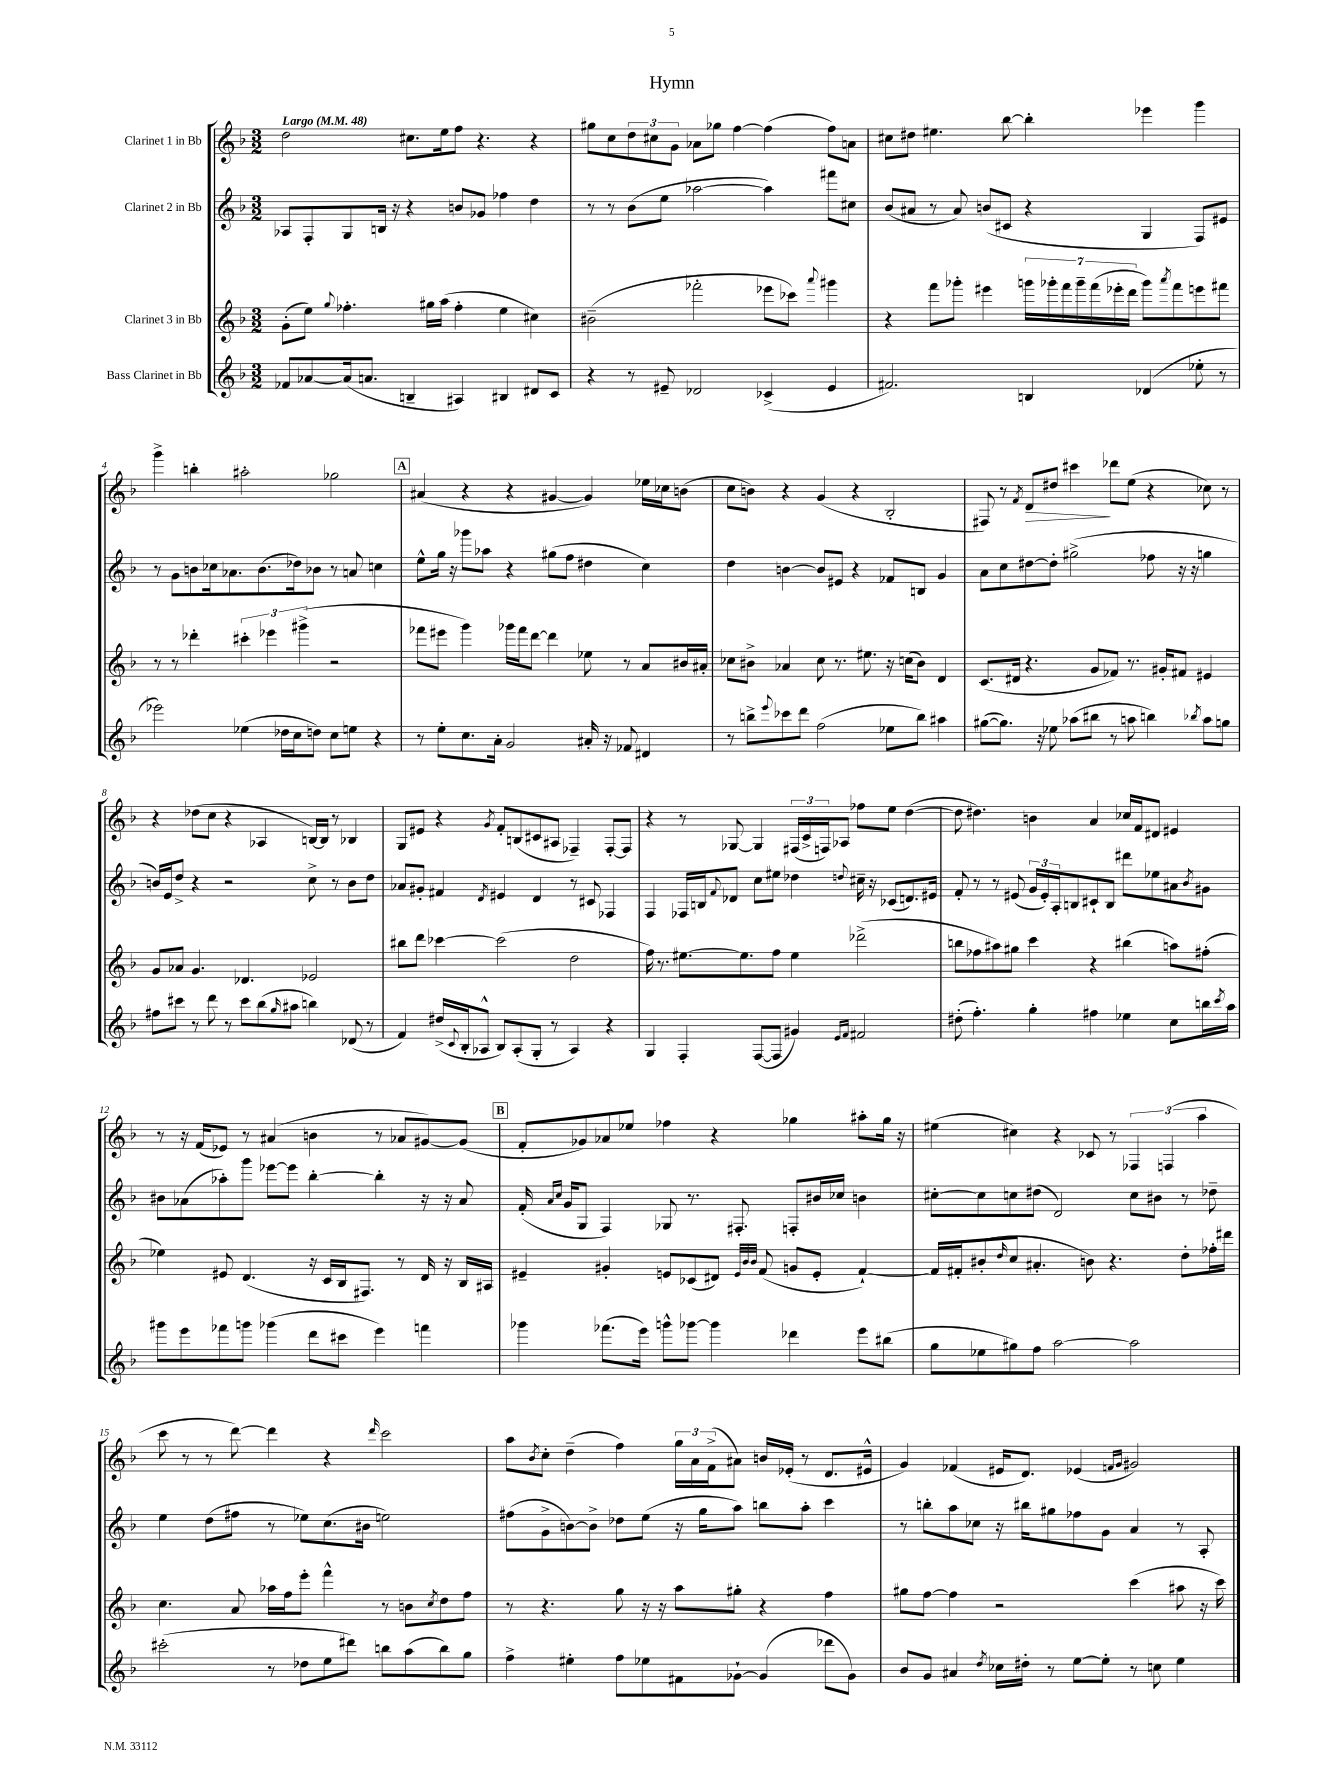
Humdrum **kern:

**kern	**kern	**kern	**kern
*staff4	*staff3	*staff2	*staff1
*clefG2	*clefG2	*clefG2	*clefG2
*k[b-]	*k[b-]	*k[b-]	*k[b-]
*M3/2	*M3/2	*M3/2	*M3/2
*MM48	*MM48	*MM48	*MM48
8f-	(8g'	8A-	2dd
[8a-	8ee)	8F'	.
.	8qqgg	.	.
(16a-]	4.ff-'	8G	.
8.a	.	.	.
.	.	16B	.
.	.	16r	.
4B~	.	4r	8.cc#
.	16gg#	.	.
.	(16aa	.	16ee
4A#)	4ff-'	8b	8ff
.	.	8g-	4.r
4B#	4ee	4ff-	.
8d#	4cc#)	4dd	4r
8c	.	.	.
=	=	=	=
4r	(2b#~	8r	8gg#
.	.	8r	8cc
8r	.	(8b-	12dd
.	.	.	12cc#
8e#~	.	8ee	.
.	.	.	12g
2d-	2fff-'	[2aa-	8a-
.	.	.	8gg-
.	.	.	[4ff
(4c-^	8eee-	4aa-])	(4ff]
.	8ccc-)	.	.
.	8qqaaa	.	.
4e#	4ggg#	8fff#	8ff)
.	.	8cc#	8a
=	=	=	=
2.f#)	4r	(8b-	8cc#
.	.	8a#	8dd#
.	8fff	8r	4.ee#
.	8ggg-'	8a#)	.
.	4eee#	(8b	.
.	.	8c#	[8bb-
4B	28ggg	4r	4bb-']
.	28ggg-'	.	.
.	28fff	.	.
.	28ggg-~	.	.
.	(28fff	.	.
.	28eee-'	.	.
.	28ddd	.	.
(4d-	8ggg-)	4G	4eee-
.	8qaaa	.	.
.	8fff	.	.
8ee-'	8eee	8F)	4ggg
8r	8fff#	8e#	.
=	=	=	=
2eee-)	8r	8r	4ggg^
.	8r	8g	.
.	4ddd-'	8b	4bb'
.	.	16cc-	.
.	.	8.a-	.
(4ee-	6ccc#'	.	2aa#'
.	.	(8.b	.
.	6eee-	.	.
16dd-	.	.	.
16cc	.	16dd-)	.
.	(6ggg#^	.	.
8dd)	.	8b-	.
8cc	2r	8r	2gg-
8ee	.	8a	.
4r	.	4cc	.
=	=	=	=
8r	8fff-	8ee^^	(4a#
8ee'	8eee#	16gg	.
.	.	16r	.
8.cc	4ggg)	8ggg-	4r
.	.	8aa-	.
16a'	.	.	.
2g	16ggg-	4r	4r
.	16fff-	.	.
.	[8ddd	.	.
.	4ddd]	(8gg#	[4g#
.	.	8ff	.
16a#'	8ee-	4dd#	4g#])
16r	.	.	.
8f-	8r	.	.
4d#	8a	4cc)	16ee-
.	.	.	16cc-
.	16b#	.	(8b
.	16a#'	.	.
=	=	=	=
8r	8cc-	4dd	8cc
8bb^	8b#^	.	8b)
8qqeee	.	.	.
8ccc-	4a-	[4b	4r
8ddd	.	.	.
(2ff	8cc-	8b]	(4g
.	8.r	8e#	.
.	.	4r	4r
.	8.ee#	.	.
8ee-	16r	8f-	2B-'
.	(16cc	.	.
8bb)	8b#)	8B	.
4aa#	4d	4g	.
=	=	=	=
([8gg#	(8.c	8a	8F#)
8.gg#])	.	8cc	8r
.	16d#	.	.
.	.	.	8qf
.	4.r	[8dd#	8d
16r	.	.	.
8ee-	.	8dd#']	8dd#
(8aa-	.	(2gg#^	4ccc#
8bb#	8g	.	.
8r	8f-)	.	8ddd-
8aa	8.r	.	(8ee
4bb)	.	8ff-	4r
.	16g#'	.	.
.	8f#	16r	.
.	.	16r	.
8qbb-	.	.	.
8aa	4e#	4gg	8cc-)
8gg	.	.	8r
=	=	=	=
8ff#	8g	16b)	4r
.	.	16e	.
8ccc#	8a-	8dd^	.
8r	4.g	4r	(8dd-
8ddd	.	.	8cc
8r	.	2r	4r
8ccc#	4.d-	.	.
(8bb-	.	.	4A-
16qqgg	.	.	.
8aa#	.	.	.
4bb)	2e-	8cc^	[16B)
.	.	.	16B]
.	.	8r	8r
(8d-	.	8b	4B-
8r	.	8dd	.
=	=	=	=
4f)	8bb#	8a-	8G
.	8ddd	8g#'	8e#
(16dd#^	[4ccc-	4f#	4r
8qqc	.	.	.
16B-'	.	.	.
8A-^^	.	.	.
.	.	8qd	8qg
8B-)	(2ccc-]	4e#	8f'
(8A-'	.	.	(8B
8G'	.	4d	8c#
8r	.	.	8A#
4A-)	2dd	8r	4F-~)
.	.	8c#	.
4r	.	4F-	[8F-'
.	.	.	8F-]
=	=	=	=
4G	16ff)	4F	4r
.	8.r	.	.
4F'	[8.ee#	16F-	8r
.	.	16B	.
.	.	8qqf	.
.	.	8d-	[8G-
.	8.ee#]	.	.
([8F	.	8cc	4G-]
8F]	8ff	8ee#	.
4g#)	4ee#	4dd-	(24F#
.	.	.	24c^
.	.	.	24F)
.	.	.	8A-
16qqe	.	.	.
16qqf	.	8qqdd	.
2f#	(2ddd-^	16cc#~	8ff-
.	.	16r	.
.	.	(8c-	8ee
.	.	8.d)	([4dd
.	.	16e#	.
=	=	=	=
(8dd#'	8bb	8f'	8dd]
4.ff')	8ff-	8r	4.dd#)
.	8aa#)	8r	.
.	8gg#	(8e#	.
4gg'	4ccc	24g	4b
.	.	24e#')	.
.	.	24A'	.
.	.	8B	.
4ff#	4r	8c#`	4a
.	.	8B	.
4ee-	(4bb#	8ddd#	16cc-
.	.	.	16f
.	.	8ee-	8d#
8cc	8aa)	8a#	4e#
.	.	8qb-	.
16bb	(8ff#'	8g#	.
8qccc	.	.	.
16aa	.	.	.
=	=	=	=
8ggg#	4ee-)	8b#	8r
8eee	.	(8a-	16r
.	.	.	(16f
8fff-	8e#	8aa-')	8e-)
8ggg	(4.d	8ggg	8r
(4ggg-	.	[8eee-	(4a#
.	.	8eee-]	.
8ddd	16r	[4bb-'	4b
.	16c	.	.
8ccc#	16B-	.	.
.	8.F#)	.	.
4eee)	.	4bb-']	8r
.	8r	.	8a-
4fff	16d	16r	[8g#)
.	16r	16r	.
.	16B-	8a-	(8g#]
.	16A#	.	.
=	=	=	=
4ggg-	4e#~	(16f'	8f'
.	.	16qqa	.
.	.	16qqcc	.
.	.	16g	.
.	.	8G	8g-)
(8.fff-	4g#'	4F)	8a-
.	.	.	8ee-
16eee)	.	.	.
8ggg^^	8e	8G-	4ff-
[8ggg-	(8c-	8.r	.
4ggg-]	8d#)	.	4r
.	.	8.F#'	.
.	32qqe	.	.
.	32qqb-	.	.
.	32qqb-	.	.
.	(8f	.	.
4ddd-	8g	8F'	4gg-
.	8e'	16b#	.
.	.	16cc-	.
8eee	[4f`)	4b	8aa#'
(8bb#	.	.	16gg-
.	.	.	16r
=	=	=	=
8gg	16f]	[8cc#'	(4ee#
.	16f#'	.	.
8ee-	(8b#'	8cc#]	.
.	16qqdd	.	.
8gg#)	8cc	8cc	4cc#)
8ff	4.a#'	(8dd#	.
[2aa	.	2d)	4r
.	8b)	.	8c-
.	4.r	.	8r
2aa]	.	8cc	6F-
.	.	8b#	.
.	.	.	(6F
.	8dd'	8r	.
.	.	.	6aa
.	16ff-'	8dd-~	.
.	16ddd#	.	.
=	=	=	=
(2ccc#'	4.cc	4ee	8ccc
.	.	.	8r
.	.	(8dd	8r
.	8a	8ff#	[8ddd)
8r	16aa-	8r	4ddd]
.	16ff	.	.
8dd-	8eee'	8ee-)	.
8ee	4fff^^	(8.cc	4r
8ddd#)	.	.	.
.	.	16b#	.
.	.	.	16qqddd
8bb	8r	2ee)	2ccc
(8aa	8b	.	.
.	8qcc	.	.
8bb)	8dd	.	.
8gg	8ff	.	.
=	=	=	=
4ff^	8r	(8ff#	8aa
.	.	.	8qb-
.	4.r	8g^	8cc'
4ee#'	.	[8b)	(4dd~
.	.	8b^]	.
8ff	8gg	8dd-	4ff)
8ee-	16r	(8ee	.
.	16r	.	.
8f#	8aa	16r	24gg
.	.	.	24a
.	.	16gg	.
.	.	.	(24f^
[8g-`	8gg#'	8aa)	8a#)
(4g-]	4r	8bb	16b
.	.	.	(16e-'
.	.	8aa'	8r
8ddd-	4ff	4ccc	8.d
8g-)	.	.	.
.	.	.	16e#^^
=	=	=	=
8b-	8gg#	8r	4g)
8g	[8ff	8bb'	.
4a#	4ff]	8aa	(4f-
.	.	8cc-	.
8qdd	.	.	.
16cc-	2r	16r	16e#
16dd#'	.	16bb#	8.d)
8r	.	8gg#	.
[8ee	.	8ff-	(4e-
8ee']	.	8g	.
.	.	.	16qqf
.	.	.	16qqg
8r	(4ccc	4a	2g#)
8cc	.	.	.
4ee	8aa#	8r	.
.	16r	8A'	.
.	16ccc)	.	.
==	==	==	==
*-	*-	*-	*-
